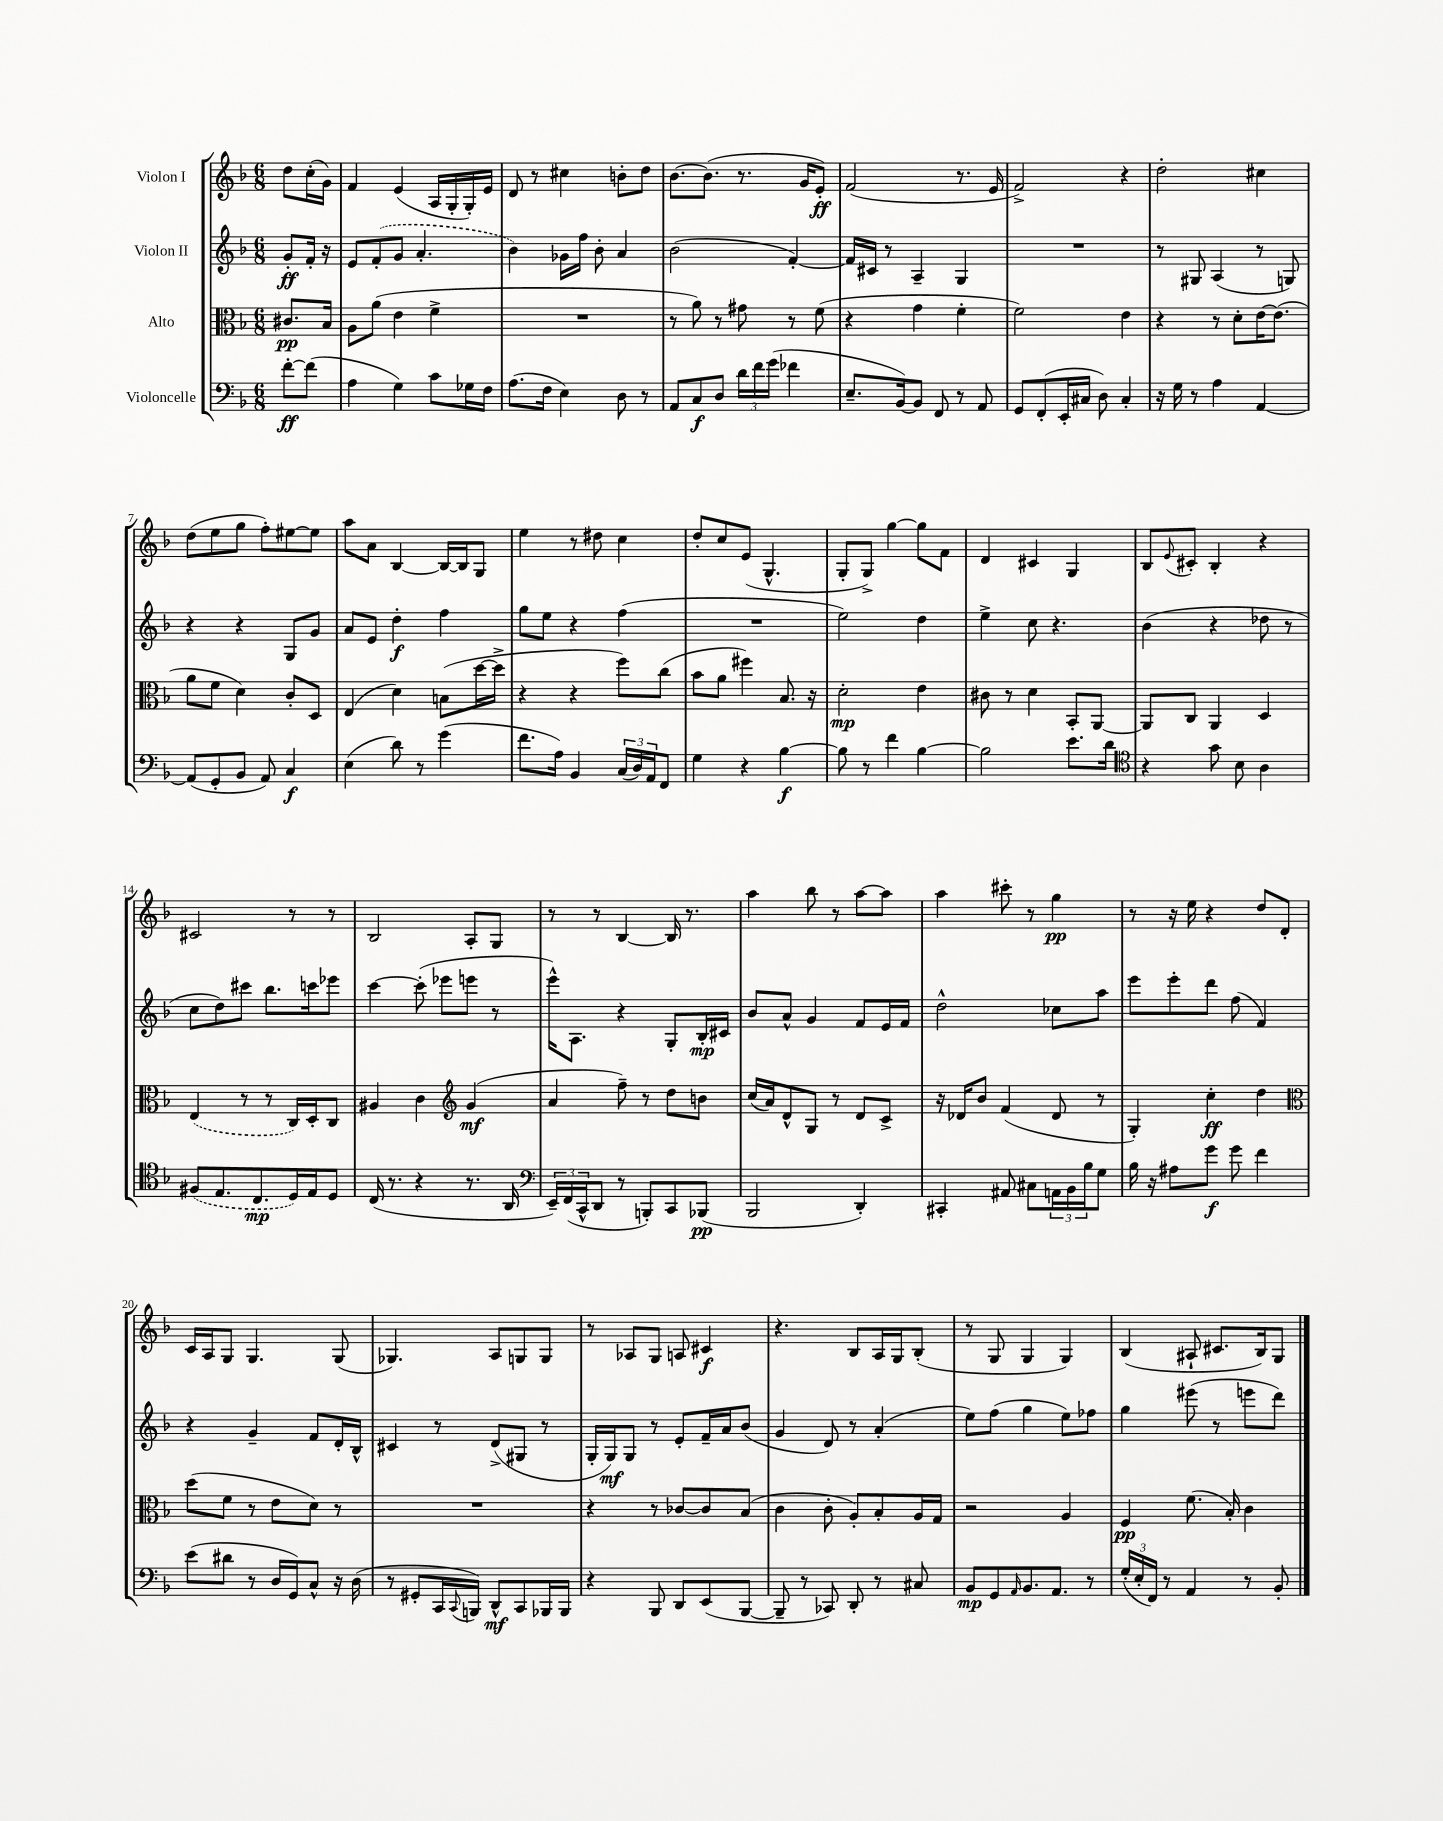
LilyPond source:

<<
\new StaffGroup <<
\new Staff = "s0" \with { instrumentName = "Violon I" } {
    \clef treble \key f \major \numericTimeSignature \time 6/8 \partial 4
    d''8 c''16-.( g'16) |
    f'4 e'4( a16 g16-. g16-.) e'16 |
    d'8 r8 cis''4 b'8-. d''8 |
    bes'8.~ bes'8.( r8. g'16 e'8-.\ff) |
    f'2( r8. e'16 |
    f'2->) r4 |
    d''2-. cis''4 |
    d''8( e''8 g''8 f''8-.) eis''8~ eis''8 |
    a''8 a'8 bes4~ bes16~ bes16 g8 |
    e''4 r8 dis''8 c''4 |
    d''8-. c''8 e'8( g4.-^ |
    g8-. g8->) g''4~ g''8 f'8 |
    d'4 cis'4 g4 |
    bes8 \appoggiatura { e'8 } cis'8-. bes4-. r4 |
    cis'2 r8 r8 |
    bes2 a8-. g8 |
    r8 r8 bes4~ bes16 r8. |
    a''4 bes''8 r8 a''8~ a''8 |
    a''4 cis'''8-. r8 g''4\pp |
    r8 r16 e''16 r4 d''8 d'8-. |
    c'16 a16 g8 g4. g8( |
    ges4.) a8 g8 g8 |
    r8 aes8 g8 a8 cis'4\f |
    r4. bes8 a16 g16 bes8-.( |
    r8 g8 g4 g4) |
    bes4( ais8-! cis'8. bes16) g8 \bar "|." |
}
\new Staff = "s1" \with { instrumentName = "Violon II" } {
    \clef treble \key f \major \numericTimeSignature \time 6/8 \partial 4
    g'8-.\ff f'16-. r16 |
    e'8 \once \slurDashed f'8-.( g'8 a'4.-. |
    bes'4) ges'16 f''16 bes'8-. a'4 |
    bes'2( f'4~-.) |
    f'16 cis'16 r8 a4-- g4 |
    R2. |
    r8 gis8 a4( r8 g8) |
    r4 r4 g8 g'8 |
    a'8 e'8 d''4-.\f f''4 |
    g''8 e''8 r4 f''4( |
    R2. |
    e''2) d''4 |
    e''4-> c''8 r4. |
    bes'4( r4 des''8 r8 |
    c''8 d''8) cis'''8 bes''8. c'''16 ees'''8 |
    c'''4~ c'''8-.( ees'''8 e'''8 r8 |
    e'''16-^) a8. r4 g8-. bes16-.\mp cis'16 |
    bes'8 a'8-^ g'4 f'8 e'16 f'16 |
    d''2-^ ces''8 a''8 |
    e'''8 e'''8-. d'''8 f''8( f'4) |
    r4 g'4-- f'8 d'16-. bes16-^ |
    cis'4 r8 d'8->( gis8 r8 |
    g16-. g16\mf) g8 r8 e'8-. f'16-- a'16 bes'8( |
    g'4 d'8) r8 a'4-.( |
    e''8) f''8( g''4 e''8) fes''8 |
    g''4 eis'''8( r8 e'''8 d'''8) \bar "|." |
}
\new Staff = "s2" \with { instrumentName = "Alto" } {
    \clef alto \key f \major \numericTimeSignature \time 6/8 \partial 4
    cis'8.\pp bes16 |
    a8 a'8( e'4 f'4-> |
    R2. |
    r8 a'8) r8 gis'8 r8 f'8( |
    r4 g'4 f'4-. |
    f'2) e'4 |
    r4 r8 d'8-. e'16~ e'8.( |
    a'8 f'8 d'4) c'8-. d8 |
    e4( d'4) b8( d''16~ d''16-> |
    r4 r4 f''8) c''8( |
    bes'8 a'8 fis''4) bes8. r16 |
    d'2-.\mp e'4 |
    cis'8 r8 d'4 bes,8-. a,8~ |
    a,8 c8 a,4 d4 |
    \once \slurDashed e4( r8 r8 c16) d16-. c8 |
    ais4 c'4 \clef treble g'4\mf( |
    a'4 f''8--) r8 d''8 b'8 |
    c''16( a'16) d'8-^ g8 r8 d'8 c'8-> |
    r16 des'16 bes'8 f'4( des'8 r8 |
    g4-.) c''4-.\ff d''4 |
    \clef alto d''8( f'8 r8 e'8 d'8) r8 |
    R2. |
    r4 r8 ces'8~ ces'8 bes8( |
    c'4 c'8-. a8-.) bes8-. a16 g16 |
    r2 a4 |
    f4\pp f'8.( bes16-.) c'4 \bar "|." |
}
\new Staff = "s3" \with { instrumentName = "Violoncelle" } {
    \clef bass \key f \major \numericTimeSignature \time 6/8 \partial 4
    f'8~-.\ff f'8( |
    a4 g4) c'8 ges16 f16 |
    a8.( f16 e4) d8 r8 |
    a,8 c8\f d8 \tuplet 3/2 { d'16 f'16 g'16( } fes'4 |
    e8.-- bes,16~) bes,8 f,8 r8 a,8 |
    g,8 f,8-.( e,16-. cis16 d8) cis4-. |
    r16 g16 r8 a4 a,4~ |
    a,8( g,8-. bes,8 a,8) c4\f |
    e4( d'8) r8 g'4( |
    f'8. a16) bes,4 \tuplet 3/2 { c16( d16) a,16 } f,8 |
    g4 r4 bes4~\f |
    bes8 r8 f'4 bes4~ |
    bes2 e'8. d'16 |
    \clef tenor r4 g'8 bes8 a4 |
    \once \slurDashed fis8( e8. c8.\mp d16) e16 d8 |
    c16( r8. r4 r8. a,16 |
    \clef bass \tuplet 3/2 { e,16--) f,16( c,16-^ } d,8 r8 b,,8-.) c,8 bes,,8\pp( |
    bes,,2 d,4-.) |
    cis,4-. ais,8 cis8 \tuplet 3/2 { a,16 bes,16 bes16 } g8 |
    bes16 r16 ais8 g'8\f g'8 f'4 |
    e'8( dis'8 r8 d16 g,16) c8-^ r16 d16( |
    r8 gis,8-. c,16 \appoggiatura { c,8 } b,,16) d,8-^\mf c,8 bes,,16 bes,,16 |
    r4 bes,,8 d,8 e,8( bes,,8~ |
    bes,,8-- r8 ces,8) d,8-. r8 cis8 |
    bes,8\mp g,8 \grace { a,16 } bes,8. a,8. r8 |
    \tuplet 3/2 { g16-.( e16-. f,16) } r8 a,4 r8 bes,8-. \bar "|." |
}
>>
>>
